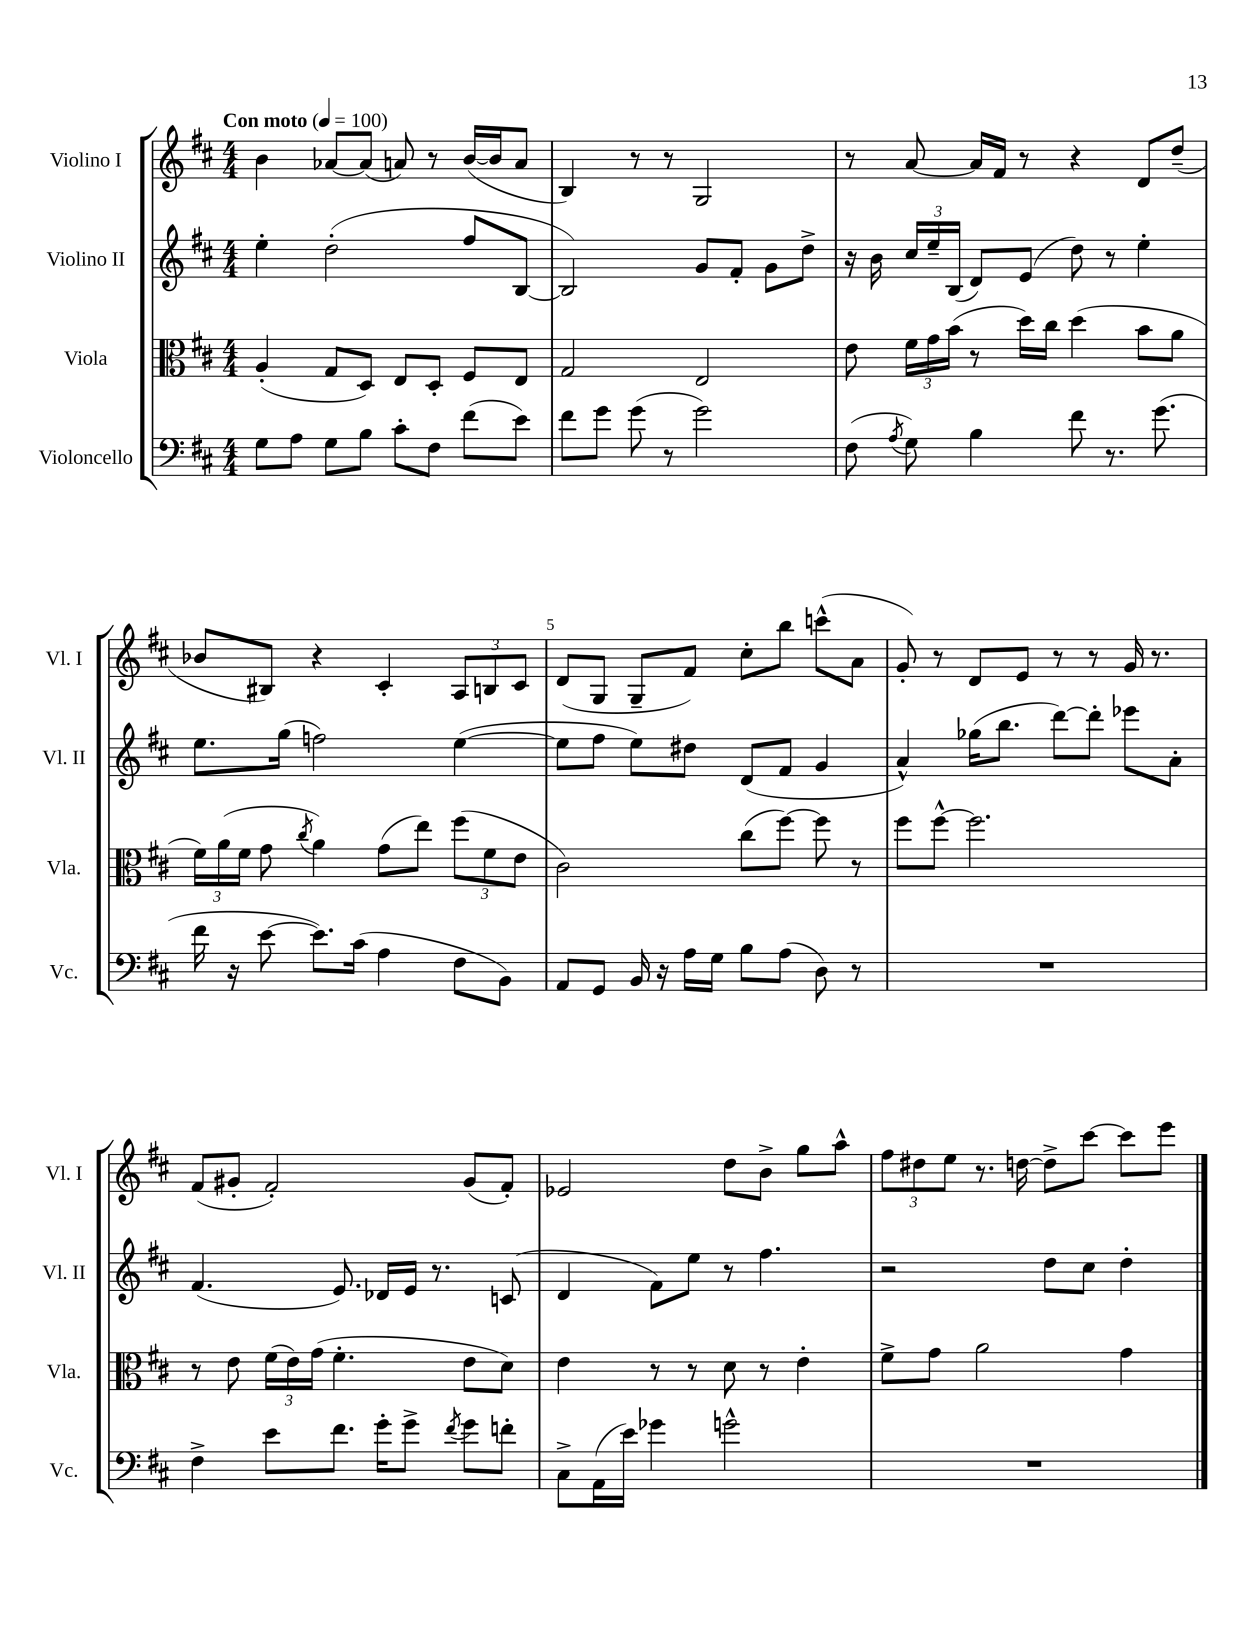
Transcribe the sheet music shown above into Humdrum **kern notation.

**kern	**kern	**kern	**kern
*staff4	*staff3	*staff2	*staff1
*clefF4	*clefC3	*clefG2	*clefG2
*k[f#c#]	*k[f#c#]	*k[f#c#]	*k[f#c#]
*M4/4	*M4/4	*M4/4	*M4/4
*MM100	*MM100	*MM100	*MM100
8G	(4A'	4ee'	4b
8A	.	.	.
8G	8G	(2dd'	[8a-
8B	8D)	.	(8a-]
8c#'	8E	.	8a)
8F#	8D'	.	8r
(8f#	8F#	8ff#	([16b
.	.	.	16b]
8e)	8E	[8B	8a
=	=	=	=
8f#	2G	2B])	4B)
8g	.	.	.
(8g	.	.	8r
8r	.	.	8r
2g)	2E	8g	2G
.	.	8f#'	.
.	.	8g	.
.	.	8dd^	.
=	=	=	=
(8F#	8e	16r	8r
.	.	16b	.
8qA	.	.	.
8G)	24f#	24cc#	[8a
.	24g	24ee~	.
.	(24b	(24B	.
4B	8r	8d)	16a]
.	.	.	16f#
.	16dd)	(8e	8r
.	16cc#	.	.
8f#	(4dd	8dd)	4r
8.r	.	8r	.
.	8b	4ee'	8d
(8.g	.	.	.
.	8a	.	(8dd~
=	=	=	=
16f#	24f#)	8.ee	8b-
.	(24a	.	.
16r	.	.	.
.	24f#	.	.
[8e	8g	.	8B#)
.	.	(16gg	.
.	8qcc#	.	.
8.e])	4a)	2ff)	4r
(16c#	.	.	.
4A	(8g	.	4c#'
.	8ee)	.	.
8F#	(12ff#	([4ee	12A
.	12f#	.	12B
8BB)	.	.	.
.	12e	.	12c#
=	=	=	=
8AA	2c#)	8ee]	(8d
8GG	.	8ff#	8G
16BB	.	8ee)	8G~
16r	.	.	.
16A	.	8dd#	8f#)
16G	.	.	.
8B	(8cc#	(8d	8cc#'
(8A	[8ff#)	8f#	8bb
8D)	8ff#]	4g	(8ccc^^
8r	8r	.	8a
=	=	=	=
1r	8ff#	4a^^)	8g')
.	[8ff#^^	.	8r
.	2.ff#]	(16gg-	8d
.	.	8.bb	.
.	.	.	8e
.	.	[8ddd)	8r
.	.	8ddd']	8r
.	.	8eee-	16g
.	.	.	8.r
.	.	8a'	.
=	=	=	=
4F#^	8r	(4.f#	(8f#
.	8e	.	8g#'
8e	(24f#	.	2f#')
.	24e)	.	.
.	(24g	.	.
8.f#	4.f#'	8.e)	.
16g'	.	16d-	.
8g^	.	16e	.
.	.	8.r	.
8qf#	.	.	.
8g	8e	.	(8g#
8f'	8d)	(8c	8f#')
=	=	=	=
8C#^	4e	4d	2e-
(16AA	.	.	.
16e)	.	.	.
4g-	8r	8f#)	.
.	8r	8ee	.
2g^^	8d	8r	8dd
.	8r	4.ff#	8b^
.	4e'	.	8gg
.	.	.	8aa^^
=	=	=	=
1r	8f#^	2r	12ff#
.	.	.	12dd#
.	8g	.	.
.	.	.	12ee
.	2a	.	8.r
.	.	.	[16dd
.	.	8dd	8dd^]
.	.	8cc#	[8ccc#
.	4g	4dd'	8ccc#]
.	.	.	8eee
==	==	==	==
*-	*-	*-	*-
